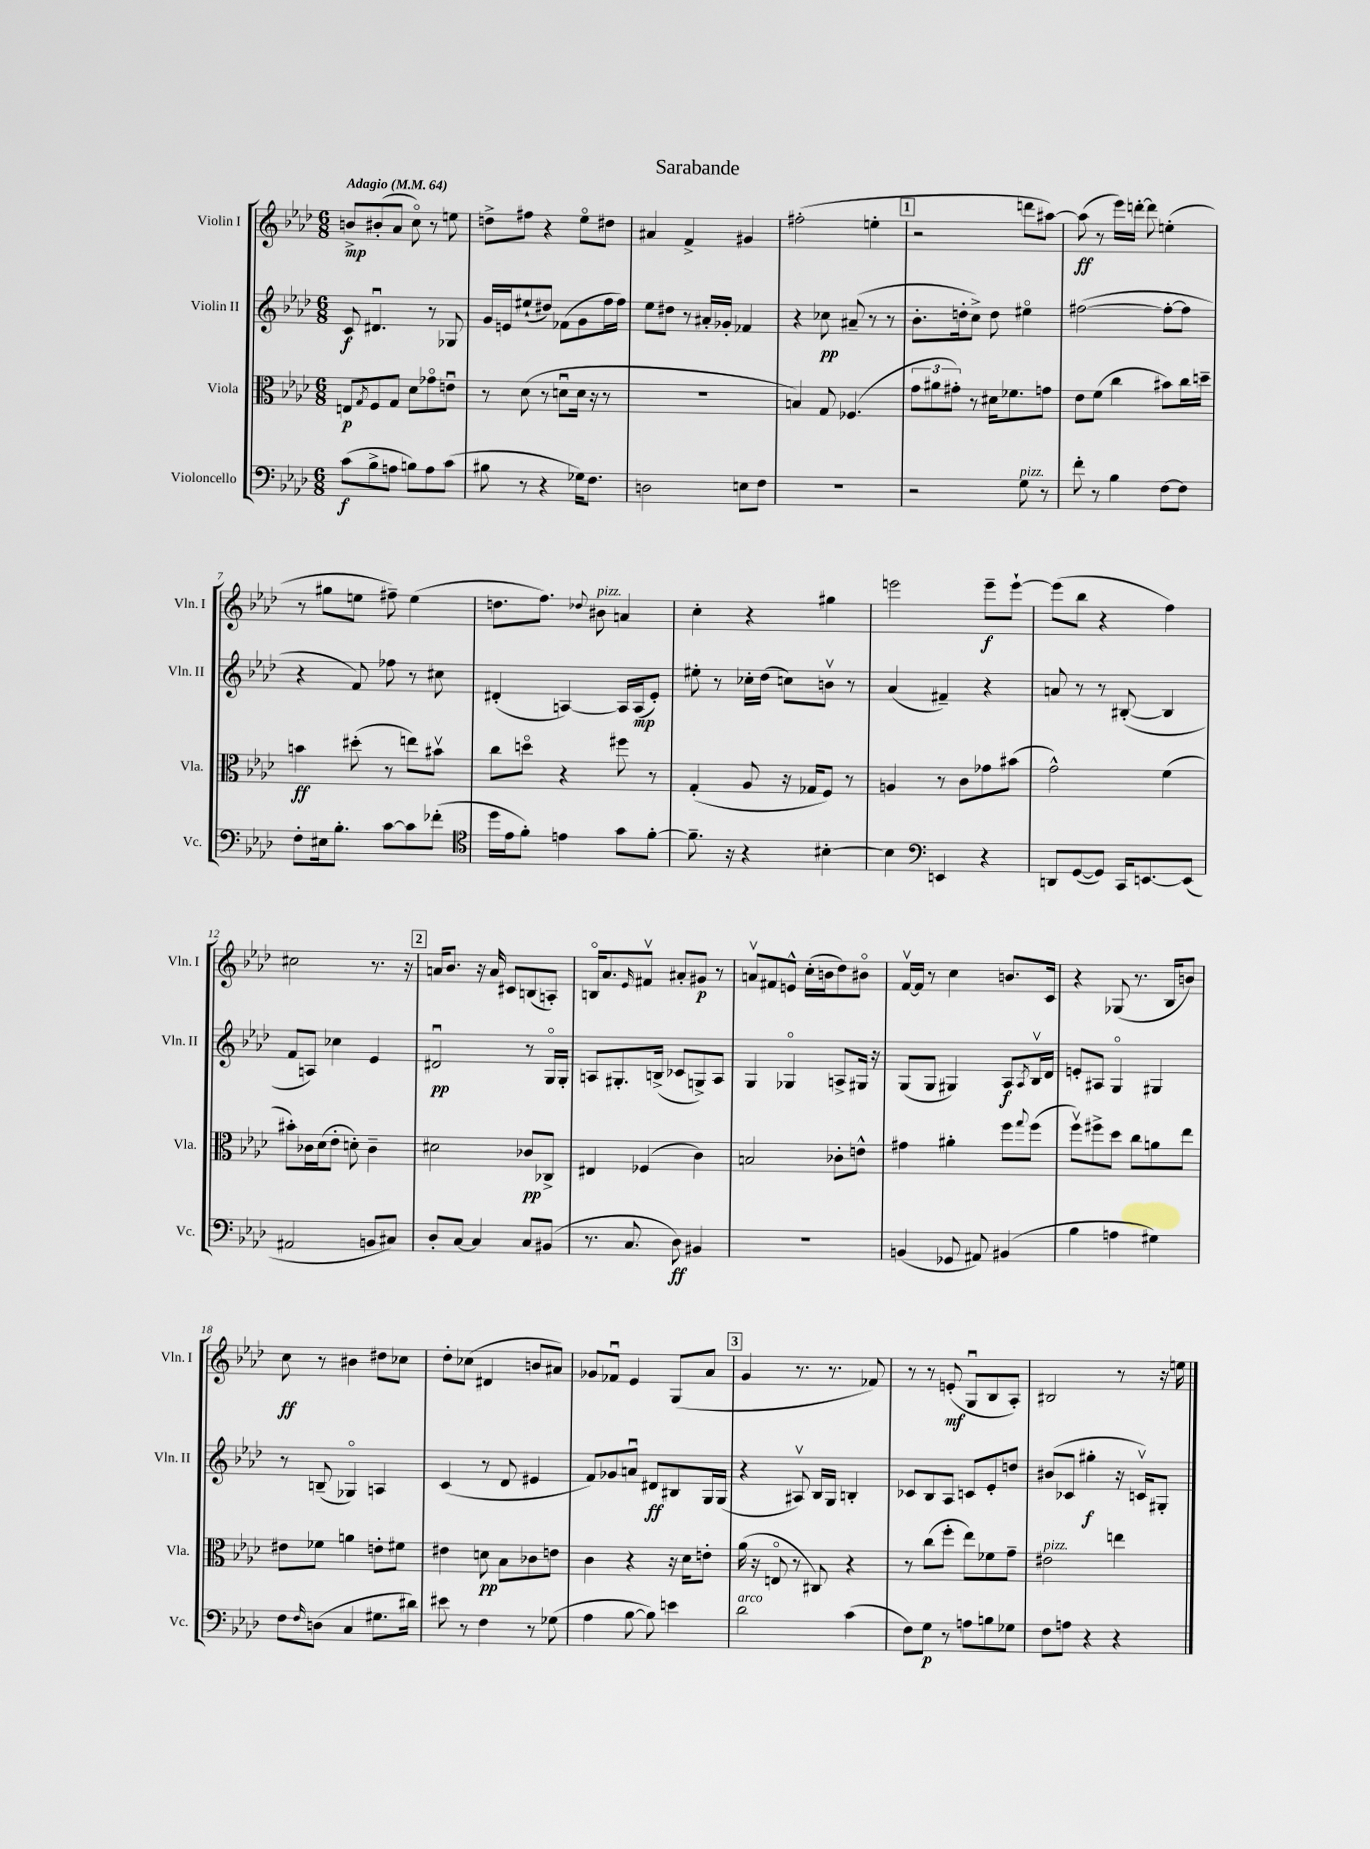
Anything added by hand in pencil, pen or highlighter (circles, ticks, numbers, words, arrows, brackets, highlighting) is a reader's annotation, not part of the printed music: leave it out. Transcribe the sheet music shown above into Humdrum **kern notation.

**kern	**kern	**kern	**kern
*staff4	*staff3	*staff2	*staff1
*clefF4	*clefC3	*clefG2	*clefG2
*k[b-e-a-d-]	*k[b-e-a-d-]	*k[b-e-a-d-]	*k[b-e-a-d-]
*M6/8	*M6/8	*M6/8	*M6/8
*MM64	*MM64	*MM64	*MM64
(8c\L	8E/L	8c/	8b^/L
.	8qG/	.	.
8B-^\	8F/	4.d#u/	(8b#'/
8A\J	8G/J	.	8a-/J
8B\L)	8d-\L	.	8cco\)
8A\	8g-o\	8r	8r
(8c\J	8eu\J	8G-/	8ee\
=	=	=	=
8B#\	8r	16g/LL	8dd^\L
.	.	16e/J	.
8r	(8d-\	(8ee#`/	8ff#\J
4r	8r	8dd#/J)	4r
.	8du\L	(8f-\L	.
16G-\LK)	16d\Jk	8g\	8ee-o\L
8.F\J	16r	.	.
.	8r	16ff\L	8dd#\J
.	.	16ff\JJ)	.
=	=	=	=
2D\	2.r	8ee-\L	4a#/
.	.	8dd#\J	.
.	.	8r	4f^/
.	.	16a#'/LL	.
.	.	16g-'/JJ	.
8E\L	.	4f-/	4g#/
8F\J	.	.	.
=	=	=	=
2.r	4B/)	4r	(2ff#'\
.	8G/	8cc-\	.
.	(4.F-/	(8a#~/	.
.	.	8r	4ee'\
.	.	8r	.
=	=	=	=
2r	12g\L	8.b-'\L	2r
.	12a#\	.	.
.	12g#'\J)	.	.
.	.	16dd'\k	.
.	8r	8cc^\J)	.
.	16d#\LK	8dd\	.
.	8.f-\	.	.
8G\	.	4ee#o\	8ddd\L
8r	8g\J	.	[8aa#\J)
=	=	=	=
8f'\	8e-\L	([2ff#\	(8aa#\]
8r	(8f\J	.	8r
4B-\	4cc\	.	16eee-\LL)
.	.	.	[16ddd'\JJ
.	.	.	8ddd\]
[8F\L	8b#\L)	8ff#'\_L	(4ee'\
8F\]J	16cc\L	8ff#\]J	.
.	16dd~\JJ	.	.
=	=	=	=
8F'\L	4b\	4r	8r
16E#\k	.	.	8gg#\L
8.B-'\J	.	.	.
.	(8dd#'\	8f/)	8ee\J
[8c\L	8r	8ff-\	8ff#~\)
8c\]	8ee\L)	8r	(4ee\
(8f-'\J	8b#v\J	8cc#\	.
=	=	=	=
*clefC4	*	*	*
16dd-\LL	8cc\L	(4d#'/	8.dd\L
16e-\J	.	.	.
8f'\J)	8ddo\J	.	.
.	.	.	8.ff\J)
4e\	4r	[4A/)	.
.	.	.	8qqdd-/
.	.	.	8b#\
8g\L	8ff#\	16A/]LL	4a/
.	.	(16A/J	.
[8f'\J	8r	8e-'/J)	.
=	=	=	=
8.f~\]	(4G'/	8ee#'\	4cc'\
.	.	8r	.
16r	.	.	.
4r	8A-/	16cc-'\LL	4r
.	.	(16dd-\JJ	.
.	16r	8cc\L)	.
.	16G-/LK	.	.
[4B#'\	8F/J)	8bv\J	4gg#\
.	8r	8r	.
=	=	=	=
4B#\]	4A/	(4a-/	2eee\
*clefF4	*	*	*
4EE/	8r	4f#~/)	.
.	8c\L	.	.
4r	8g-\	4r	8eee~\L
.	(8b#\J	.	[8eee`\J
=	=	=	=
8DD/L	2g^^\)	8a/	(8eee\]L
([8GG/	.	8r	8bb-\J
8GG/]J)	.	8r	4r
16CC/LK	.	([8B#'/	.
[8.EE/	.	.	.
.	(4f\	4B#/]	4ff\)
(8EE/]J	.	.	.
=	=	=	=
2AA#/	8b#'\L)	8f/L	2cc#\
.	16c-\L	8A/J)	.
.	(16d-\J	.	.
.	8e-'\J	4cc-\	.
.	8d'\)	.	.
8BB/L	4c-~\	4e-/	8.r
8C#/J)	.	.	.
.	.	.	16r
=	=	=	=
8D-'/L	2d#\	2d#u/	16a/LK
.	.	.	8.b-/J
[8C/J	.	.	.
4C/]	.	.	16r
.	.	.	16a/
.	.	.	8c#/L
8C/L	8c-/L	8r	(8B/
(8BB#/J	8C-^/J	16Go/LL	8A'/J)
.	.	16G'/JJ	.
=	=	=	=
8.r	4E#/	8A/L	16Bo/LK
.	.	.	8.a-/
.	.	8.G#'/	.
8.C/	.	.	.
.	.	.	16qqe-/
.	(4F-/	.	8f#v/J
.	.	(16B^/Jk	.
8D-\)	.	8c-/L	8a#'/L
4BB#/	4c\)	8G^/)	8g#/J
.	.	8A/J	8r
=	=	=	=
2.r	2B/	4G/	8av/L
.	.	.	8f#/
.	.	4G-o/	8e^^/J
.	.	.	(16cc'\LL
.	.	.	16b\J
.	8c-'\L	8A^/L	8dd-\)
.	8e^^\J	16G#/Jk	8b#o\J
.	.	16r	.
=	=	=	=
(4BB/	4g#\	(8G/L	[16fv/LL
.	.	.	16f/]JJ
.	.	8G/J	8r
8GG-/	4a#'\	4G#/)	4cc\
8AA#/)	.	.	.
(4BB#/	8ff\L	8A-/L	8.b/L
.	8qqgg/	8qA-/	.
.	(8ff\J	16B-v/L	.
.	.	16d-/JJ	16c/Jk
=	=	=	=
4B-\	8ffv\L)	8e'/L	4r
.	8ff#^\	8A#/J	.
4A\	8dd-\J	4Go/	(8G-/
.	8cc\L	.	8.r
4G#\)	8a\	4G#/	.
.	.	.	16B-/LK
.	8ee-\J	.	8b/J)
=	=	=	=
8F\L	8e#\L	8r	8cc\
16qqF/	.	.	.
(8D\J	8f-\J	(8B~/	8r
4C/	4a\	4G-o/)	4b#\
8.G#\L	8e'\L	4A/	8dd#\L
.	8f#\J	.	8cc-\J
16d#\Jk)	.	.	.
=	=	=	=
8e#\	4e#\	(4c/	8dd-'\L
8r	.	.	(8cc-\J
4F\	8d\	8r	4d#/
.	8B-\L	8d-/	.
8r	8c-\	4e#/	8b/L
(8G-\	8e\J	.	8a#/J)
=	=	=	=
4A-\	4c\	8f/L)	8g-/L
.	.	8g-/	8f-u/J
[8B-\	4r	8au/J	4e-/
8B-\])	.	8d#/L	.
4e\	16r	8B#/	(8G/L
.	16d-\LK	.	.
.	8e'\J	16G/L	8a-/J
.	.	(16G/JJ	.
=	=	=	=
2d-\	(16a-\	4r	4g/
.	16r	.	.
.	8Eo/	.	.
.	8r	8A#v/)	8.r
.	8C#/)	16B-/LL	.
.	.	16G/JJ	8.r
(4c\	4r	4B'/	.
.	.	.	8f-/)
=	=	=	=
8F\L)	8r	8c-/L	8r
8G\J	(8cc\L	8B-/	8r
8r	8ff'\J	8A-/J	(8e'/
8A\L	8ee-\L)	8c/L	8Gu/L
8B\	8f-\	8e-'/	8B-/
8G-\J	8g~\J	8dd/J	8A-'/J)
=	=	=	=
8F\L	2e#\	(8b#/L	2B#/
8A\J	.	8c-/J	.
4r	.	4gg#'\	.
4r	4ee\	16r	8r
.	.	16cv/LK)	.
.	.	8G#'/J	16r
.	.	.	16ee\
==	==	==	==
*-	*-	*-	*-
